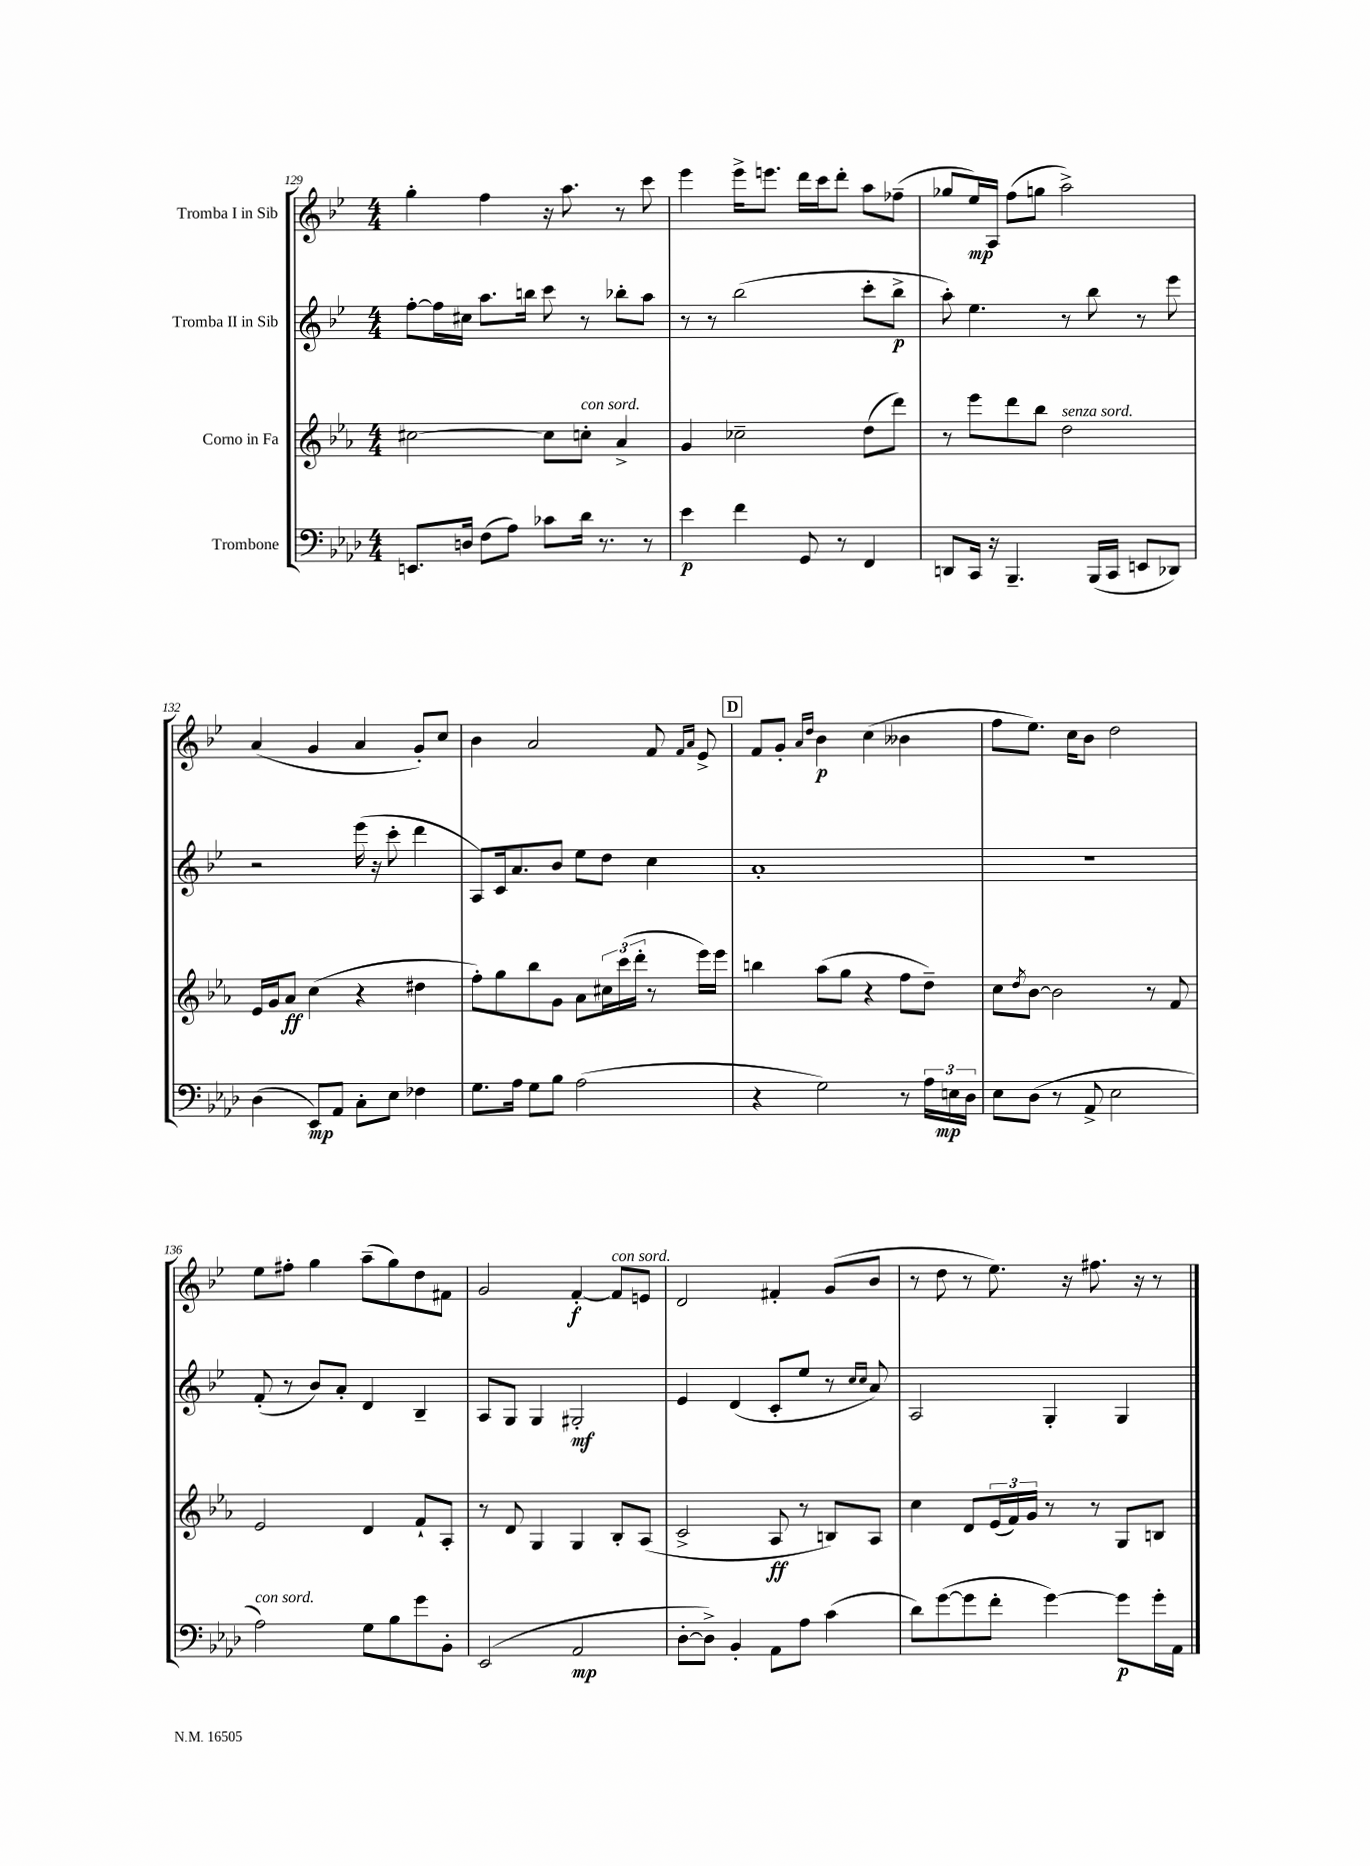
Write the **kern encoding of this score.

**kern	**kern	**kern	**kern
*staff4	*staff3	*staff2	*staff1
*clefF4	*clefG2	*clefG2	*clefG2
*k[b-e-a-d-]	*k[b-e-a-]	*k[b-e-]	*k[b-e-]
*M4/4	*M4/4	*M4/4	*M4/4
8.EE/L	[2cc#\	[8ff'\L	4gg'\
.	.	16ff\]L	.
16D/Jk	.	16cc#\JJ	.
(8F\L	.	8.aa\L	4ff\
8A-\J)	.	.	.
.	.	16bb\Jk	.
8c-\L	8cc#\]L	8ccc\	16r
.	.	.	8.aa\
16d-\Jk	8cc'\J	8r	.
8.r	.	.	.
.	4a-^/	8bb-'\L	8r
8r	.	8aa\J	8ccc\
=	=	=	=
4e-\	4g/	8r	4eee-\
.	.	8r	.
4f\	2cc-~\	(2bb-\	16eee-^\LK
.	.	.	8.eee\J
8GG/	.	.	16ddd\LL
.	.	.	16ccc\J
8r	.	.	8ddd'\J
4FF/	(8dd\L	8ccc'\L	8aa\L
.	8ddd\J)	8bb-^\J	(8ff-~\J
=	=	=	=
8DD/L	8r	8aa'\)	8gg-/L
16CC/Jk	8eee-\L	4.ee-\	16ee-/L)
16r	.	.	16A/JJ
4.BBB-~/	8ddd\	.	(8ff\L
.	8bb-\J	.	8gg\J
.	2dd\	8r	2aa^\)
(16BBB-/LL	.	8bb-\	.
16CC/JJ	.	.	.
8EE/L	.	8r	.
8DD-/J)	.	8eee-\	.
=	=	=	=
(4D-\	16e-/LL	2r	(4a/
.	16g/J	.	.
.	8a-/J	.	.
8EE-/L)	(4cc\	.	4g/
8AA-/J	.	.	.
8C'\L	4r	(16eee-\	4a/
.	.	16r	.
8E-\J	.	8ccc'\	.
4F-\	4dd#\	4ddd\	8g'/L)
.	.	.	8cc/J
=	=	=	=
8.G\L	8ff'\L)	8A/L)	4b-\
.	8gg\	16c/k	.
16A-\Jk	.	8.a/	.
8G\L	8bb-\	.	2a/
8B-\J	8g\J	8b-/J	.
(2A-\	8a-\L	8ee-\L	.
.	24cc#\L	8dd\J	.
.	(24ccc\	.	.
.	24ddd'\JJ	.	.
.	8r	4cc\	8f/
.	.	.	16qqf/LL
.	.	.	16qqa/JJ
.	16eee-\LL)	.	8e-^/
.	16eee-\JJ	.	.
=	=	=	=
4r	4bb\	1a'	8f/L
.	.	.	8g'/J
.	.	.	16qqa/LL
.	.	.	16qqdd/JJ
2G\)	(8aa-\L	.	4b-\
.	8gg\J	.	.
.	4r	.	(4cc\
8r	8ff\L	.	4b--\
24A-\LL	8dd~\J)	.	.
24E\	.	.	.
24D-\JJ	.	.	.
=	=	=	=
8E-\L	8cc\L	1r	8ff\L
.	8qdd/	.	.
(8D-\J	[8b-\J	.	8.ee-\J)
8r	2b-\]	.	.
.	.	.	16cc\LK
8AA-^/	.	.	8b-\J
2E-\	.	.	2dd\
.	8r	.	.
.	8f/	.	.
=	=	=	=
2A-\)	2e-/	(8f'/	8ee-\L
.	.	8r	8ff#'\J
.	.	8b-/L)	4gg\
.	.	8a'/J	.
8G\L	4d/	4d/	(8aa~\L
8B-\	.	.	8gg\)
8g\	8f`/L	4B-~/	8dd\
8BB-'\J	8A-'/J	.	8f#\J
=	=	=	=
(2EE-/	8r	8A/L	2g/
.	8d/	8G/J	.
.	4G/	4G/	.
2AA-/	4G/	2G#'/	[4f'/
.	8B-'/L	.	8f/]L
.	(8A-/J	.	8e/J
=	=	=	=
[8D-'\L	2c^/	4e-/	2d/
8D-^\]J)	.	.	.
4BB-'/	.	(4d/	.
8AA-\L	8A-/	8c'/L	4f#'/
8A-\J	8r	8ee-/J	.
(4c\	8B/L)	8r	(8g/L
.	.	16qqcc/LL	.
.	.	16qqcc/JJ	.
.	8A-/J	8a/)	8b-/J
=	=	=	=
8d-\L)	4cc\	2A/	8r
([8g\	.	.	8dd\
8g\]	8d/L	.	8r
8f'\J	(24e-/L	.	8.ee-\)
.	24f/)	.	.
.	24g/JJ	.	.
[4g\)	8r	4G'/	.
.	.	.	16r
.	8r	.	8.ff#\
8g\]L	8G/L	4G/	.
.	.	.	16r
16g'\L	8B/J	.	8r
16AA-\JJ	.	.	.
==	==	==	==
*-	*-	*-	*-
